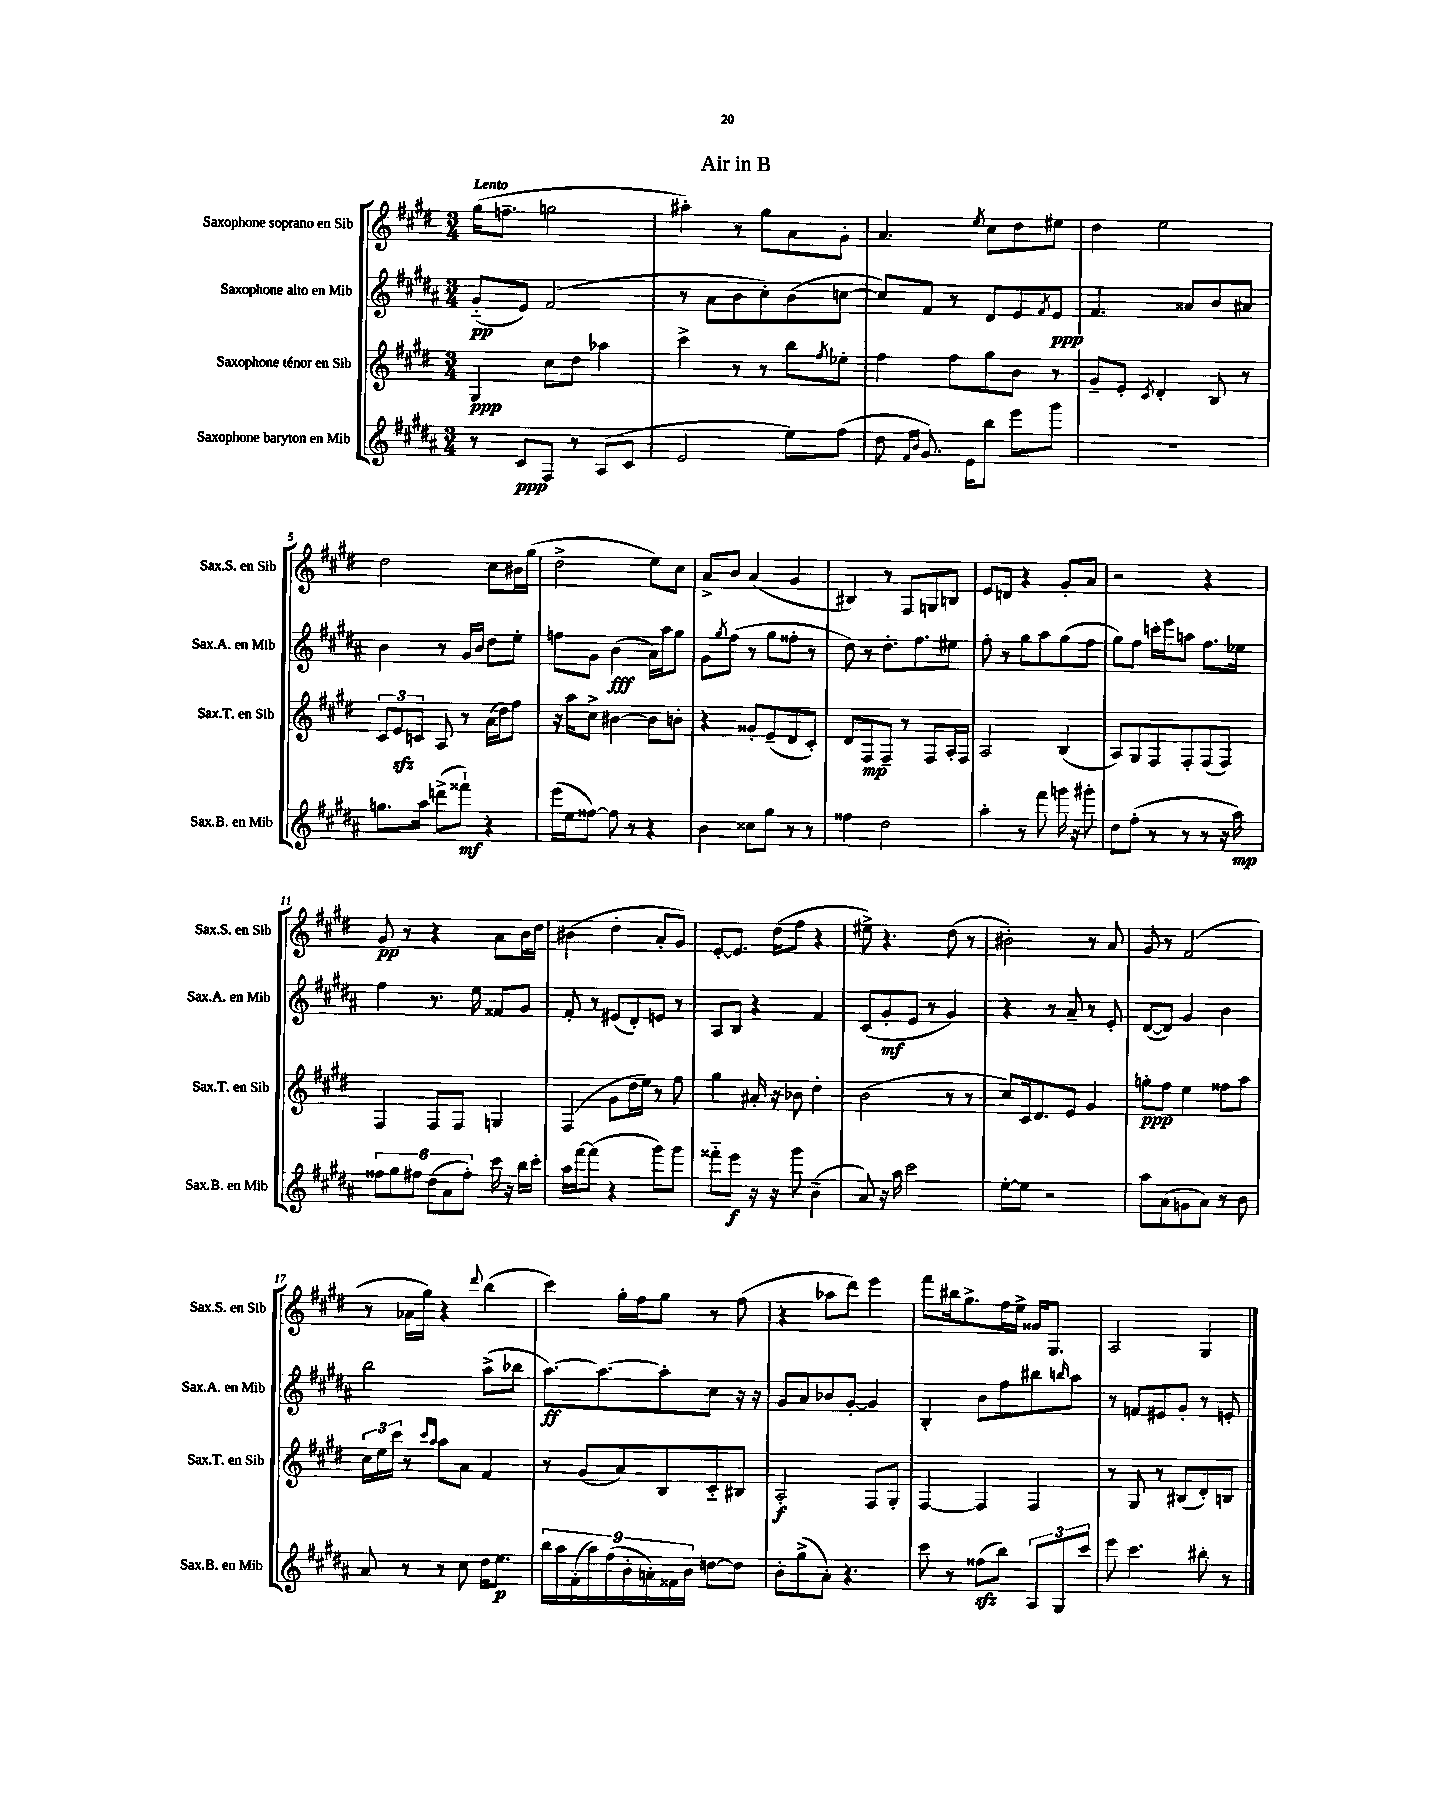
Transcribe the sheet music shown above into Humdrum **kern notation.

**kern	**kern	**kern	**kern
*staff4	*staff3	*staff2	*staff1
*clefG2	*clefG2	*clefG2	*clefG2
*k[f#c#g#d#a#]	*k[f#c#g#d#]	*k[f#c#g#d#a#]	*k[f#c#g#d#]
*M3/4	*M3/4	*M3/4	*M3/4
8r	4G#	(8g#'~	(16gg#
.	.	.	8.ff~
8c#	.	8e)	.
8F#	8cc#	(2f#	2gg
8r	8dd#	.	.
(8A#	4aa-	.	.
8c#	.	.	.
=	=	=	=
2e	4ccc#^	8r	4aa#')
.	.	8a#	.
.	8r	8b	8r
.	8r	8cc#')	8gg#
8ee)	8bb	(8b	8a
.	8qff#	.	.
(8ff#	8ee-'	[8cc	8g#'
=	=	=	=
8dd#	4ff#	8cc])	4.a
16qqf#	.	.	.
16qqb	.	.	.
8.g#)	.	8f#	.
.	8ff#	8r	.
16e	.	.	.
.	.	.	8qee
8bb	8gg#	8d#	8cc#
8eee	8b	8e	8dd#
.	.	8qf#	.
8ggg#	8r	8e	8ee#
=	=	=	=
2.r	8g#~	4.f#	4dd#
.	8e'	.	.
.	8qc#	.	.
.	4d#'	.	2ee
.	.	8a##	.
.	8B	8b	.
.	8r	8a#	.
=	=	=	=
8.gg	12c#	4b	2dd#
.	12e	.	.
.	12c	.	.
16aa#	.	.	.
(8ddd^	8A	8r	.
8fff##`)	8r	16g#	.
.	.	16b	.
4r	(16a	8dd#	8cc#
.	16dd#)	.	.
.	8ff#	8ee'	16b#
.	.	.	(16gg#
=	=	=	=
(16eee	16r	8ff	2dd#^
16ee	16aa	.	.
[8ff##)	8cc#^	8g#	.
8ff##]	[4b#	(4b	.
8r	.	.	.
4r	8b#]	16a#)	8ee)
.	.	16aa#	.
.	8b'	8gg#	8cc#
=	=	=	=
4b	4r	8g#	8a^
.	.	8qgg#	.
.	.	(8ff#	8b
8cc##	8g##'	8r	(4a
8gg#	(8e~	8gg#	.
8r	8d#	8ff##'	4g#
8r	8c#')	8r	.
=	=	=	=
4ff##	8d#	8dd#)	4B#)
.	8F#	8r	.
2dd#	8F#~	8.dd#'	8r
.	8r	.	8F#
.	.	8.ff#	.
.	8F#	.	8G
.	16A'	8ee#	8B
.	16F#	.	.
=	=	=	=
4aa#'	2A	8ff#'	8e
.	.	8r	8d
8r	.	8gg#	4r
8fff#	.	8aa#	.
16ggg	(4B	(8gg#	8g#'
16r	.	.	.
8ggg#'	.	8ff#	8a
=	=	=	=
8dd#	8A)	8gg#)	2r
(8ff#'	8G#	8ff#	.
8r	8F#	16ccc'	.
.	.	16eee	.
8r	8F#'	8aa	.
8r	(8F#	8.ff#	4r
16r	8F#)	.	.
16aa#)	.	16ee-	.
=	=	=	=
12ff##	4F#	4ff#	8g#
12gg#	.	.	.
.	.	.	8r
12ff#	.	.	.
(12dd#	8F#	8.r	4r
12a#	.	.	.
.	8F#	.	.
12ff#')	.	.	.
.	.	16ee	.
16ccc#	4G	8f##	8a
16r	.	.	.
16bb	.	8g#	16b
16ccc#'	.	.	16dd#
=	=	=	=
16aa#	(4F#	8f#'	(4b#
[16fff#	.	.	.
(8fff#]	.	8r	.
4r	8g#	(8e#	4dd#'
.	16dd#	8d#')	.
.	16ee)	.	.
8ggg#)	8r	8e	8a'
8ggg#	8ff#	8r	8g#)
=	=	=	=
8fff##'~	4gg#	8A#	[8e'
8eee	.	8B	8.e]
16r	16a#'	4r	.
16r	16r	.	(16dd#
8ggg#	8b-	.	8ff#
(4b~	4dd#'	4f#	4r
=	=	=	=
8a#)	(2b	(8c#	8ee#^)
16r	.	8g#'	4.r
16aa#	.	.	.
2ccc#	.	8e	.
.	.	8r	.
.	8r	4g#)	(8dd#
.	8r	.	8r
=	=	=	=
[8ee'	8cc#)	4r	2b#')
8ee]	16c#	.	.
.	8.d#	.	.
2r	.	8r	.
.	8e	8a#~	.
.	4g#	8r	8r
.	.	8e'	8a
=	=	=	=
8aa#	8gg'	([8d#	8g#
(8a#	8ff#	8d#])	8r
8g	4ee	4g#	(2f#
8a#)	.	.	.
8r	8ff##	4b	.
8b	8aa	.	.
=	=	=	=
8a#	24cc#	2bb	8r
.	24ee	.	.
.	24ccc#	.	.
8r	8r	.	16a-
.	.	.	16gg#)
.	16qqccc#	.	.
.	16qqaa	.	.
8r	8aa	.	4r
8cc#	8a	.	.
.	.	.	8qqddd#
16dd#	4f#	(8aa#^	(4bb
8.ee	.	.	.
.	.	8bb-	.
=	=	=	=
18bb	8r	[8.aa#)	4ccc#)
18aa#	.	.	.
(18f#'	.	.	.
.	(8g#	.	.
18aa#)	.	.	.
.	.	8.aa#_	.
(18ff#	.	.	.
.	8a)	.	16gg#'
18b'	.	.	.
.	.	.	16ff#
18a')	.	.	.
.	8B	8aa#']	8gg#
18f##	.	.	.
18b	.	.	.
[8dd	8c#'~	8cc#	8r
8dd]	8B#	16r	(8ff#
.	.	16r	.
=	=	=	=
8b'	2A'	8g#	4r
(8gg#^	.	8a#	.
8a#')	.	8b-	8aa-
4.r	.	[8g#'	8ddd#)
.	8F#	4g#]	4eee
.	8G#'	.	.
=	=	=	=
8ccc#	[4F#	4B'	8fff#
8r	.	.	16bb#
.	.	.	8.gg#^
(8ff##	4F#]	8b	.
8bb)	.	8ff#	16ff#
.	.	.	16ee^
12A#	4F#	8bb#	16g##
.	.	.	8.G#
12G#	.	.	.
.	.	16qqbb	.
.	.	8aa#	.
12ccc#	.	.	.
=	=	=	=
8eee	8r	8r	2A
4.ccc#	8G#	8f	.
.	8r	8e#	.
.	(8B#	8g#'	.
8bb#'	8d#')	8r	4G#
8r	8B	8e'	.
==	==	==	==
*-	*-	*-	*-
